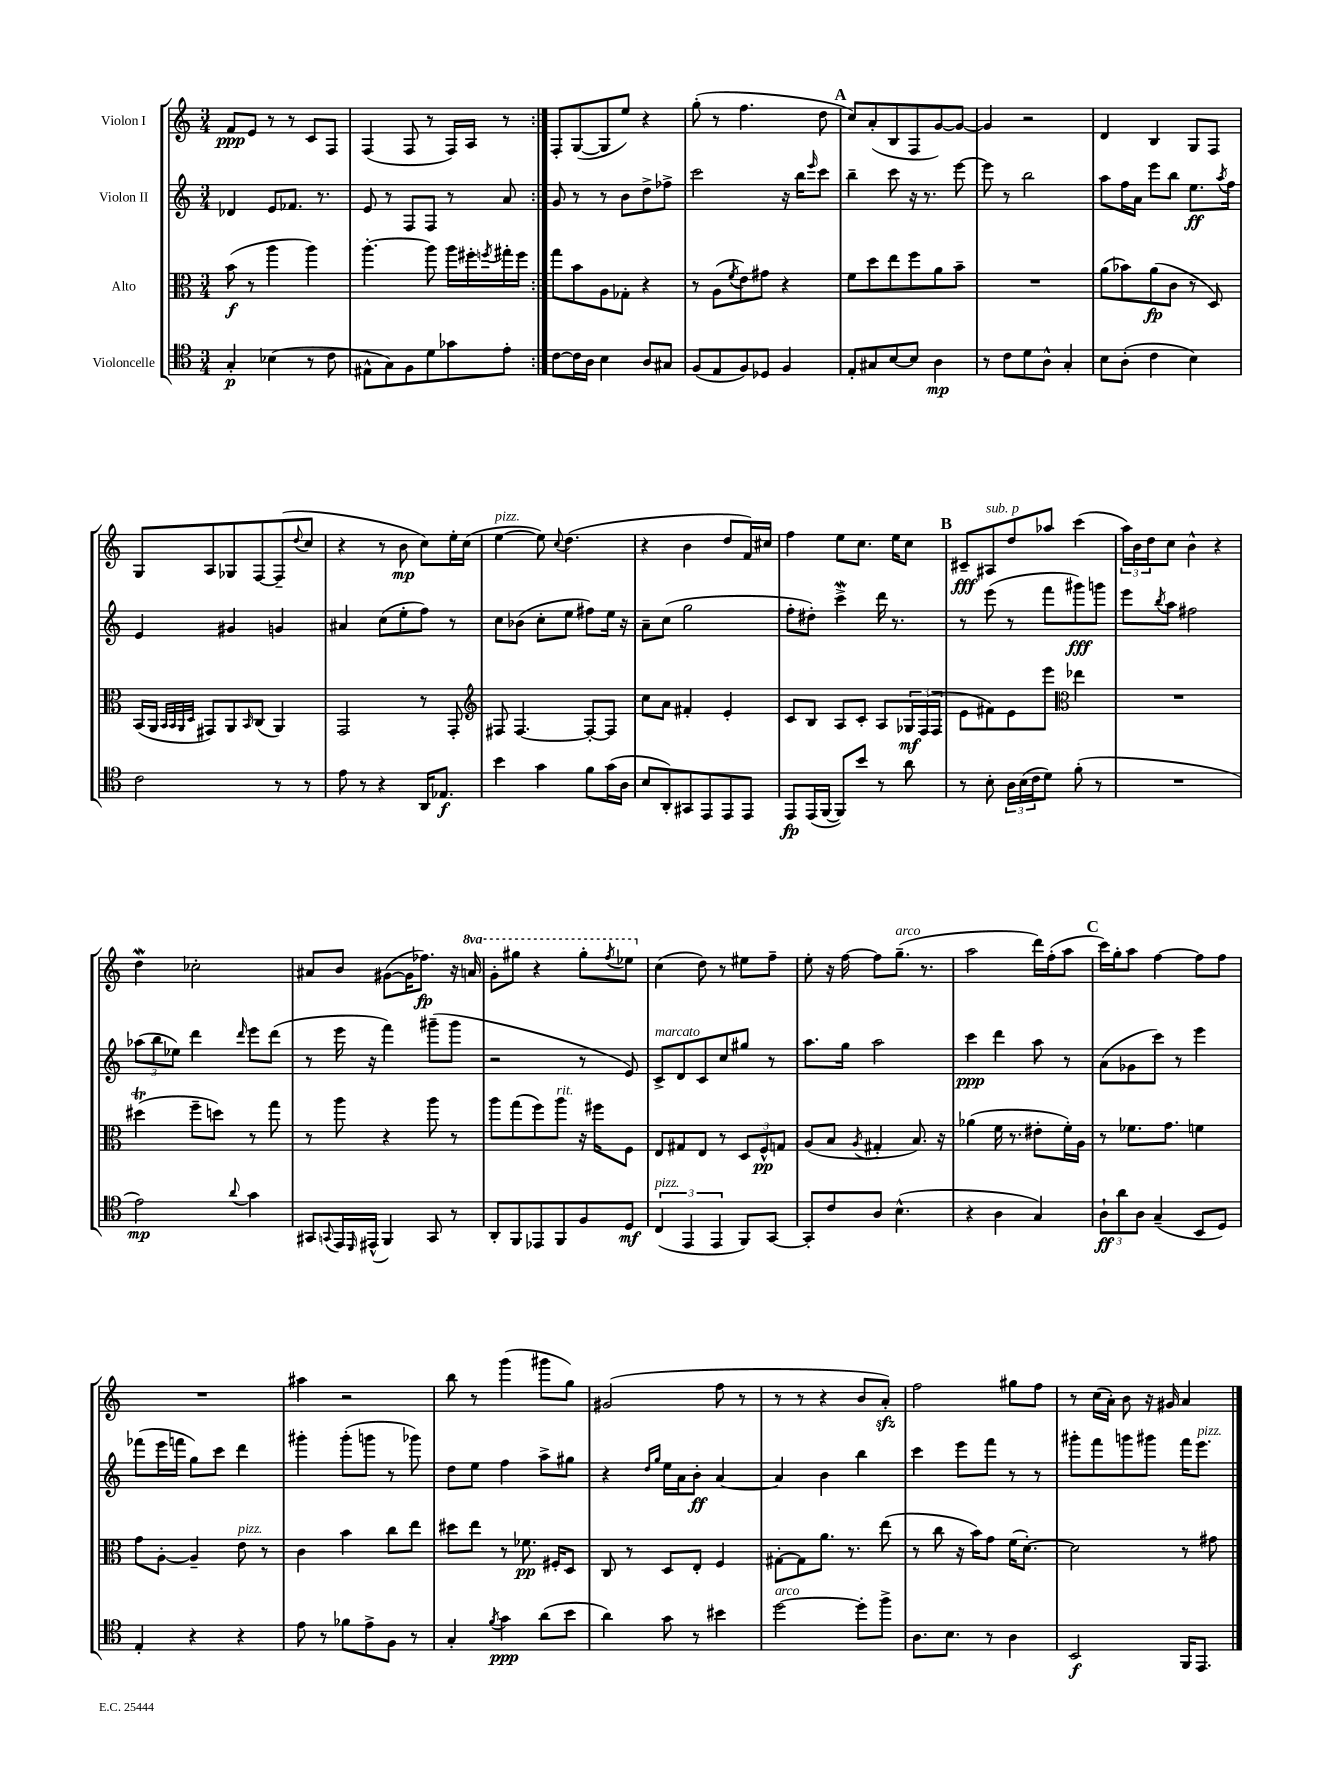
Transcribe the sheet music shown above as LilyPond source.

<<
\new StaffGroup <<
\new Staff = "s0" \with { instrumentName = "Violon I" } {
    \clef treble \key c \major \numericTimeSignature \time 3/4 \set Staff.ottavationMarkups = #ottavation-simple-ordinals
    \repeat volta 2 { f'8\ppp e'8 r8 r8 c'8 f8 |
    f4( f8 r8 f16) a16 r8 | }
    f8-. g8~( g8 e''8) r4 |
    g''8-.( r8 f''4. d''8 |
    \mark \markup { \bold "A" } c''8) a'8-.( b8 f8 g'8~) g'8~ |
    g'4 r2 |
    d'4 b4 g8 f8 |
    g8 a8 ges8 f8~ f8--( \appoggiatura { d''8 } c''8 |
    r4 r8 b'8\mp c''8) e''16-. c''16( |
    e''4~^\markup { \italic "pizz." } e''8) \appoggiatura { c''8 } d''4.( |
    r4 b'4 d''8 f'16) cis''16 |
    f''4 e''8 c''8. e''16 c''8 |
    \mark \markup { \bold "B" } cis'8--\fff ais8^\markup { \italic "sub. p" } d''8 aes''8 c'''4( |
    \tuplet 3/2 { a''16) b'16 d''16 } c''8 b'4-^ r4 |
    d''4\mordent ces''2-. |
    ais'8 b'8 gis'8~( gis'16 fes''8.\fp) r16 \ottava #1 a''!16 |
    g''8-. gis'''8 r4 gis'''8-. \acciaccatura { f'''8 } ees'''8 \ottava #0 |
    c''4( d''8) r8 eis''8 f''8-- |
    e''8-. r16 f''16~ f''8 g''8.--^\markup { \italic "arco" }( r8. |
    a''2 d'''16) f''16-.( a''8 |
    \mark \markup { \bold "C" } c'''16) g''16-. a''8 f''4~ f''8 f''8 |
    R2. |
    ais''4 r2 |
    b''8 r8 g'''4( gis'''8 g''8) |
    gis'2( f''8 r8 |
    r8 r8 r4 b'8 a'8-.\sfz) |
    f''2 gis''8 f''8 |
    r8 c''16( a'16-.) b'8 r16 gis'16 a'4 \bar "|." |
}
\new Staff = "s1" \with { instrumentName = "Violon II" } {
    \clef treble \key c \major \numericTimeSignature \time 3/4
    \repeat volta 2 { des'4 e'8 fes'8. r8. |
    e'8 r8 f8 f8 r8 a'8 | }
    g'8 r8 r8 b'8 d''8-> fes''8-> |
    c'''2 r16 b''16 \grace { e'''16 } c'''8 |
    \mark \markup { \bold "A" } b''4-- c'''8 r16 r8. e'''8~ |
    e'''8 r8 b''2 |
    a''8 f''16 a'16 e'''8 b''8 e''8.\ff \acciaccatura { a''8 } f''16 |
    e'4 gis'4 g'4 |
    ais'4 c''8( e''8-. f''8) r8 |
    c''8 bes'8( c''8-. e''8 fis''8) e''16 r16 |
    a'8-- c''8( g''2 |
    f''8-. dis''8-.) c'''4->\mordent d'''16 r8. |
    \mark \markup { \bold "B" } r8 e'''8( r8 f'''8 gis'''8\fff) g'''8 |
    e'''8 \acciaccatura { b''8 } a''8 fis''2 |
    \tuplet 3/2 { aes''8( b''8 ees''8) } d'''4 \grace { d'''16 } e'''8 d'''8( |
    r8 e'''16 r16 f'''4) gis'''8--( gis'''8 |
    r2 r8 e'8) |
    c'8->^\markup { \italic "marcato" } d'8 c'8 c''8 gis''8 r8 |
    a''8. g''16 a''2 |
    c'''4\ppp d'''4 a''8 r8 |
    \mark \markup { \bold "C" } a'8( ges'8 c'''8) r8 e'''4 |
    fes'''8( e'''16 f'''16 g''8) c'''8 d'''4 |
    gis'''4-. gis'''8-.( g'''8 r8 ges'''8) |
    d''8 e''8 f''4 a''8-> gis''8 |
    r4 \grace { d''16 g''16 } e''16 a'16 b'8-.\ff a'4~ |
    a'4 b'4 b''4 |
    c'''4 e'''8 f'''8 r8 r8 |
    gis'''8-. f'''8 g'''8 gis'''8 f'''16 e'''8.^\markup { \italic "pizz." } \bar "|." |
}
\new Staff = "s2" \with { instrumentName = "Alto" } {
    \clef alto \key c \major \numericTimeSignature \time 3/4
    \repeat volta 2 { b'8\f( r8 a''4 a''4) |
    a''4.~-. a''8 a''16 fis''16-. \acciaccatura { f''8 } gis''16-. f''16 | }
    g''8 b'8 a8 ges8-. r4 |
    r8 a8( \acciaccatura { f'8 } e'8) gis'8 r4 |
    \mark \markup { \bold "A" } f'8 d''8 e''8 f''8 a'8 b'8-- |
    R2. |
    a'8( bes'8) a'8\fp( c'8 r8 d8) |
    b,16( a,16 \grace { b,32 b,32 a,32 d32 } gis,8) a,8 \grace { b,16 } c8( a,4) |
    g,2 r8 g,8-. |
    \clef treble fis8 fis4.~ fis8~-. fis8 |
    c''8 a'8 fis'4-. e'4-. |
    c'8 b8 a8 c'8-. a8 \tuplet 3/2 { ges16\mf f16( f16 } |
    \mark \markup { \bold "B" } e'8 fis'8) e'8 e'''8 \clef alto ees''4 |
    R2. |
    dis''4\trill( f''8-- d''8) r8 g''8 |
    r8 a''8 r4 a''8 r8 |
    a''8 g''8( f''8) a''8^\markup { \italic "rit." } r16 fis''16 f8 |
    e8 gis8 e8 r8 \tuplet 3/2 { d8 f8-^\pp g8 } |
    a8( b8 \acciaccatura { a8 } gis4-. b8.) r16 |
    aes'4( f'16 r8. eis'8-. f'16-.) a16 |
    \mark \markup { \bold "C" } r8 fes'8. g'8. f'4 |
    g'8 a8~-. a4-- e'8^\markup { \italic "pizz." } r8 |
    c'4 b'4 c''8 e''8 |
    dis''8 e''8 r8 fes'8.\pp fis16-. d8 |
    c8 r8 d8 e8-. f4 |
    gis8~-. gis8 a'8. r8. e''8( |
    r8 c''8 r16 b'16) g'8 f'16( d'8.~-.) |
    d'2 r8 gis'8 \bar "|." |
}
\new Staff = "s3" \with { instrumentName = "Violoncelle" } {
    \clef tenor \key c \major \numericTimeSignature \time 3/4
    \repeat volta 2 { g4-.\p bes4( r8 c'8 |
    eis8-^ g8) f8 d'8 ges'8 e'8-. | }
    c'8~ c'16 a16 b4 a8 gis8 |
    f8( e8 f8) des8 f4 |
    \mark \markup { \bold "A" } e8-. gis8 b8~ b8 a4\mp |
    r8 c'8 d'8 a8-^ g4-. |
    b8 a8-.( c'4 b4) |
    c'2 r8 r8 |
    e'8 r8 r4 a,16 ees8.\f |
    b'4 g'4 f'8 g'16( a16 |
    b8 a,8-.) gis,8 e,8 e,8 e,8 |
    e,8\fp e,16( f,16~ f,8) b'8 r8 a'8 |
    \mark \markup { \bold "B" } r8 b8-. \tuplet 3/2 { a16 b16( c'16 } d'8) f'8-.( r8 |
    R2. |
    e'2\mp) \appoggiatura { a'8 } g'4 |
    gis,8 \appoggiatura { g,8 } e,16 \grace { d,16 } eis,16-^( f,4) g,8 r8 |
    a,8-. f,8 ees,8 f,8 f8 d8\mf |
    \tuplet 3/2 { c4^\markup { \italic "pizz." }( e,4 e,4 } f,8) g,8~ |
    g,8-. c'8 a8 b4.-^( |
    r4 a4 g4) |
    \mark \markup { \bold "C" } \tuplet 3/2 { a8-!\ff a'8 a8 } g4--( b,8 d8) |
    e4-. r4 r4 |
    e'8 r8 fes'8 e'8-> f8 r8 |
    g4-. \acciaccatura { f'8 } g'4\ppp a'8( b'8 |
    a'4) g'8 r8 bis'4 |
    d''2~^\markup { \italic "arco" } d''8-. f''8-> |
    a8. b8. r8 a4 |
    b,2\f f,16 e,8. \bar "|." |
}
>>
>>
\layout { \context { \Score \remove "Bar_number_engraver" } }
